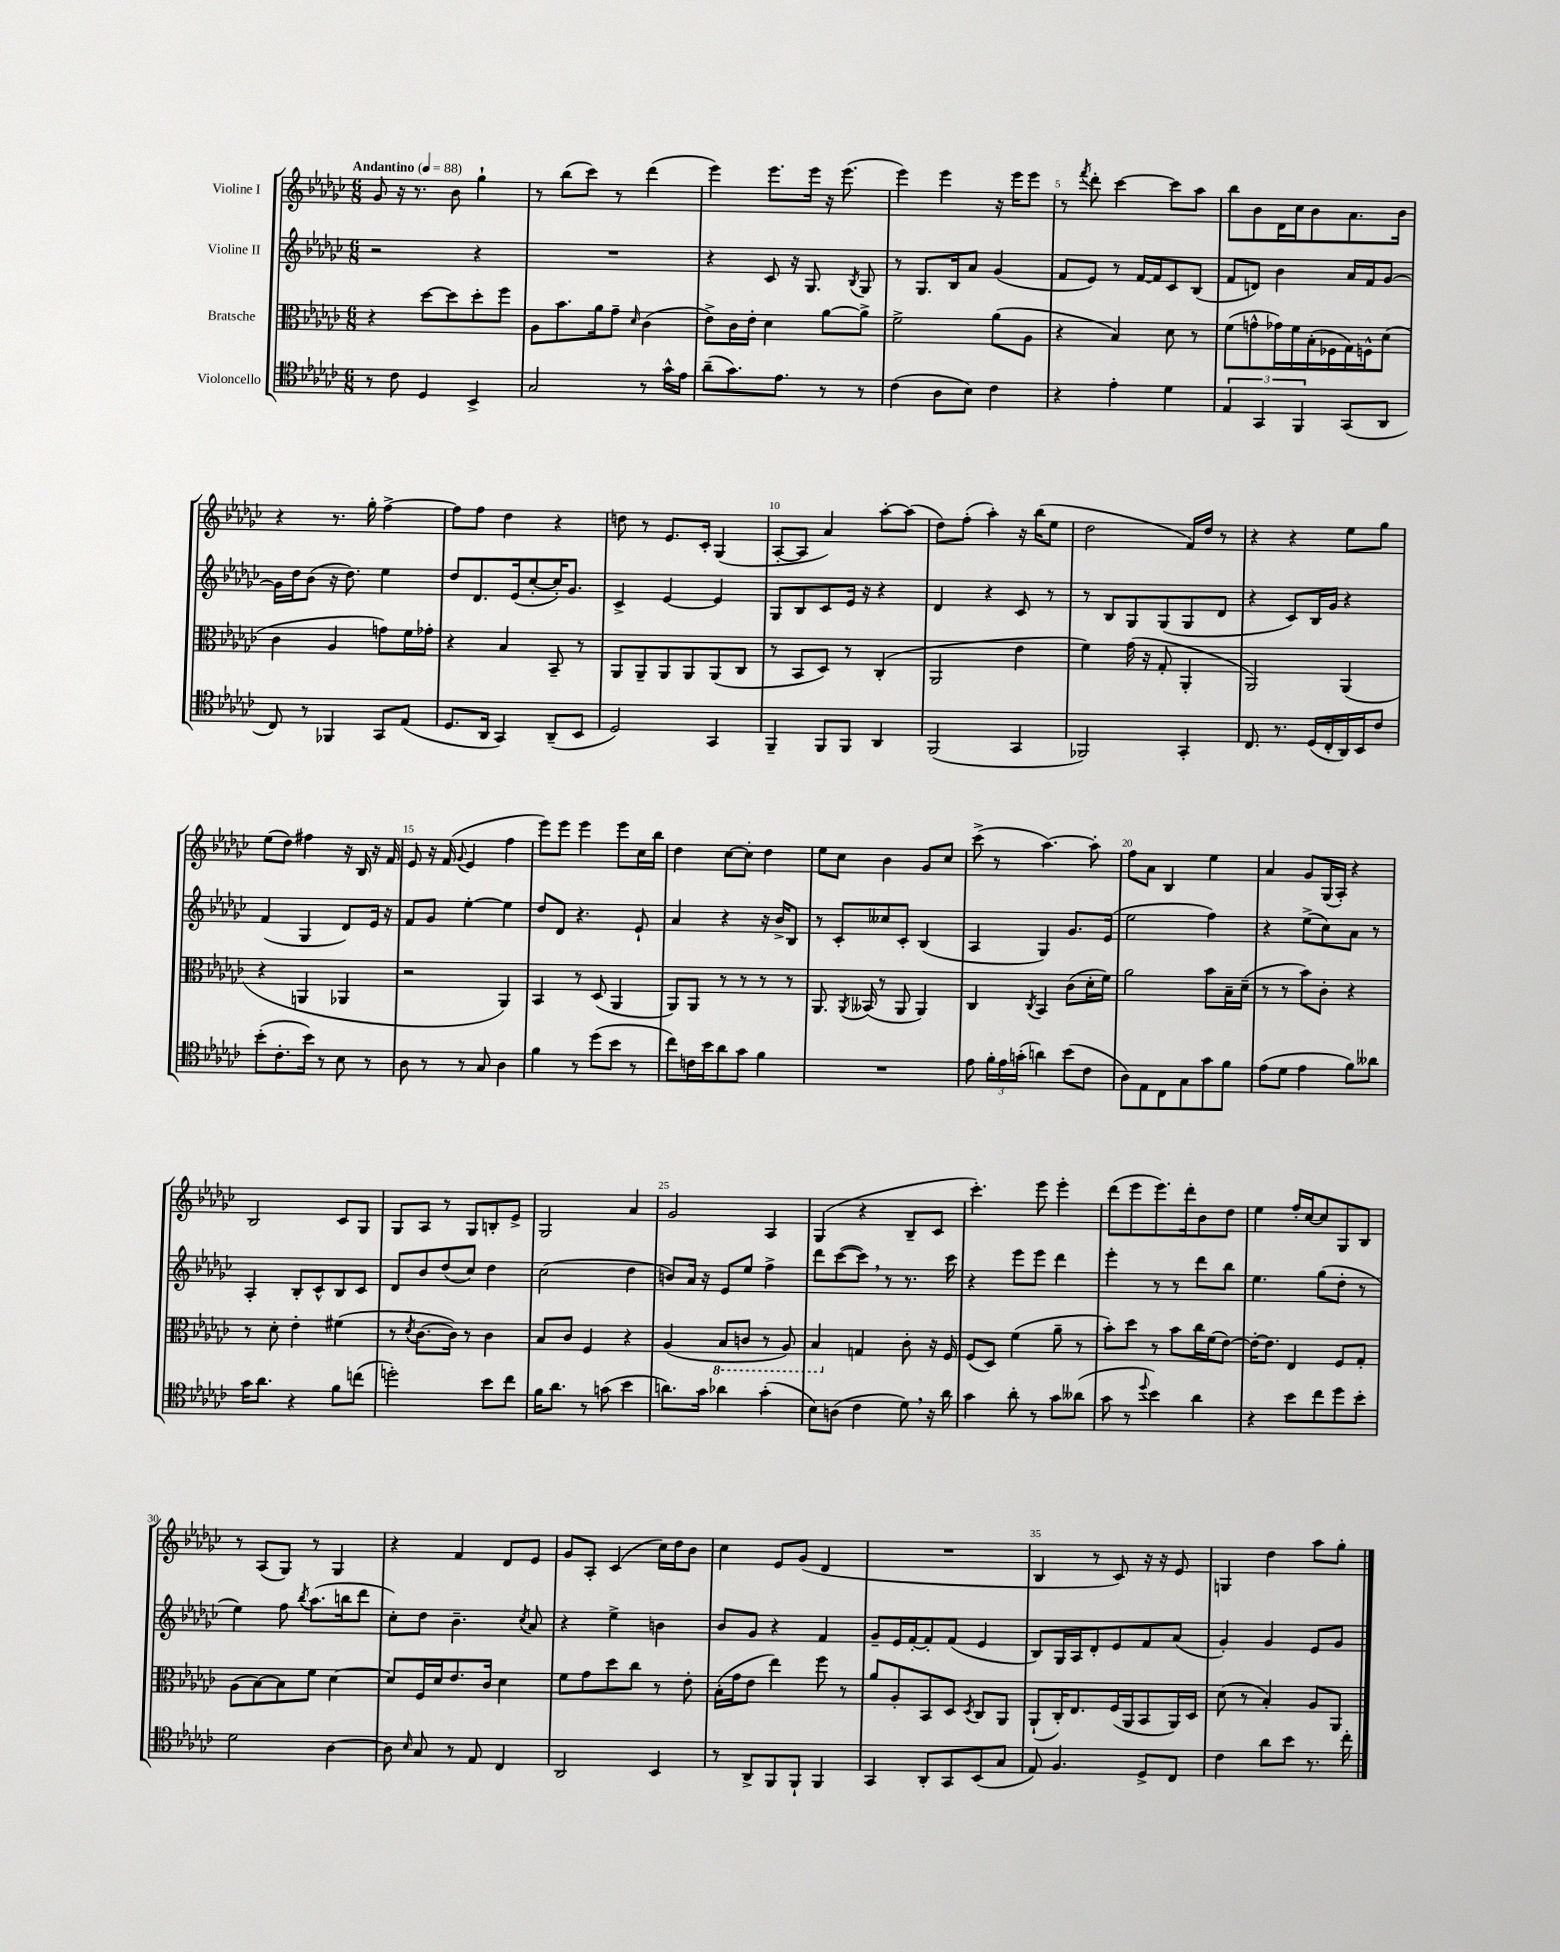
<<
\new StaffGroup <<
\new Staff = "s0" \with { instrumentName = "Violine I" } {
    \clef treble \key ges \major \numericTimeSignature \time 6/8 \tempo "Andantino" 4 = 88
    \autoBeamOff ges'8 r16 r8. bes'8 ges''4-! |
    r8 bes''8[( ces'''8]) r8 des'''4( |
    ees'''4) ees'''8.[ ees'''16] r16 ees'''8.( |
    ees'''4) ees'''4 r16 ees'''16[ ees'''8] |
    r8 \acciaccatura { f'''8 } des'''8-. ces'''4~ ces'''8[ aes''8] |
    bes''8[ bes'8 des'16 ces''16 bes'8 aes'8. bes'16] |
    r4 r8. ges''16-. f''4~-> |
    f''8[ f''8] des''4 r4 |
    d''8 r8 ees'8.[ ces'16]-. ges4( |
    aes8[~-. aes8] aes'4) aes''8[~-. aes''8]( |
    des''8[) f''8]-.( aes''4-.) r16 bes''16[( ees''8] |
    des''2 f'16[) des''16] r8 |
    r4 r4 ees''8[ ges''8] |
    ees''8[( des''8]) fis''4 r16 bes16 r16 f'16 |
    ees'8 r16 f'16( \appoggiatura { ges'8 } ees'4 f''4 |
    ees'''8[) ees'''8] ees'''4 ees'''8[ ces''16 bes''16] |
    des''4 ces''8[~ ces''8]-. des''4 |
    ees''8[ ces''8] bes'4 ges'8[ ces''8] |
    ces'''8->( r8 aes''4.~) aes''8-. |
    f''8[ aes'8] bes4 ees''4 |
    aes'4 ges'8[ ges16( aes16]-.) r4 |
    bes2 ces'8[ ges8] |
    ges8[ aes8] r8 ges8[ b8-. ees'8]-> |
    ges2 aes'4 |
    ges'2 aes4 |
    ges4( r4 bes8[-- ces'8] |
    ces'''4.-.) ees'''8 ees'''4-. |
    des'''8[( ees'''8 ees'''8.) des'''16-. bes'8 des''8] |
    ees''4 f''16[-. ces''16~ ces''8 ges8 bes8] |
    r8 aes8[( ges8]) r8 ges4 |
    r4 f'4 des'8[ ees'8] |
    ges'8[ aes8]-. ces'4( ces''16[) des''16 bes'8] |
    ces''4 ees'8[ ges'8]( des'4 |
    R2. |
    bes4 r8 ces'8) r16 r16 ees'8 |
    g4 des''4 aes''8[ ges''8]-. \bar "|." |
}
\new Staff = "s1" \with { instrumentName = "Violine II" } {
    \clef treble \key ges \major \numericTimeSignature \time 6/8
    \autoBeamOff r2 r4 |
    R2. |
    r4 ces'8 r16 ges8. \acciaccatura { bes8 } ges8 |
    r8 ges8.[ bes16 aes'8] ges'4( |
    f'8[ ees'8]) r8 f'16[~ f'16 ces'8 bes8]( |
    f'8[ d'8]) bes'4 aes'16[ f'16 ges'8]~ |
    ges'16[ des''16 bes'8]( r16 des''8.) ees''4 |
    des''8[ des'8. ees'16( ces''8~-. ces''16-.) ges'8.] |
    ces'4-> ees'4~ ees'4 |
    ges8[ bes8 ces'8 ees'16] r16 r4 |
    des'4 r4 ces'8 r8 |
    r8 bes8[ ges8 ges8( ges8 des'8] |
    r4 ces'8[) bes16 ges'16] r4 |
    f'4( ges4 des'8[) ees'16] r16 |
    f'8[ ges'8] ees''4~-. ees''4 |
    des''8[ des'8] r4. ees'8-! |
    aes'4 r4 r16 bes'16[-> bes8] |
    r8 ces'8[-. ceses''8 ces'8]-. bes4( |
    aes4 ges4) ges'8.[ ees'16]( |
    ees''2 f''4) |
    r4 ees''8[->( ces''8) aes'8] r8 |
    aes4-. bes8[-. ces'8-^ bes8 ces'8] |
    des'8[ bes'8 des''8( ces''8]) des''4 |
    ces''2( des''4 |
    b'8[) aes'16] r16 ees'8[ ees''8] f''4-> |
    des'''8[ ces'''8~( ces'''8]) \breathe r8 r8. ces'''16 |
    r4 ees'''8[ ees'''8] des'''4 |
    ees'''4-. r8 r8 des'''8[ bes''8] |
    ees''4. ges''8[( des''8]-. r8 |
    ees''4) f''8 \acciaccatura { bes''8 } aes''8.[( b''16 des'''8] |
    ces''8[-.) des''8] bes'4.-- \acciaccatura { ces''8 } aes'8 |
    r4 ees''4-> b'4 |
    bes'8[ ges'8] r4 f'4 |
    ges'8[-- ees'16 f'16~-. f'8-. f'8]( ees'4 |
    bes8[) ges16 aes16 des'8-. ees'8 f'8 aes'8]( |
    ges'4-.) ges'4 ees'8[ ges'8] \bar "|." |
}
\new Staff = "s2" \with { instrumentName = "Bratsche" } {
    \clef alto \key ges \major \numericTimeSignature \time 6/8
    \autoBeamOff r4 des''8[~ des''8 des''8-. f''8] |
    aes8[ bes'8. aes'16 ges'8]-- \grace { des'16 } ces'4( |
    ees'8[->) ces'16 ees'16]-. des'4 aes'8[~ aes'8]-> |
    f'2-> aes'8[( aes8] |
    r4 bes4) des'8 r8 |
    f'8[( g'8-^ ges'16) f'16 bes16-.( fes16 ges16) f16-^ des'8]( |
    ces'4 aes4 g'8[) f'16 ges'16]-. |
    r4 bes4 bes,8-- r8 |
    aes,8[ aes,8-- aes,8 aes,8 aes,8( ces8] |
    r8 bes,8[ des8]) r8 ces4-.( |
    aes,2 ees'4 |
    f'4) ges'16( r16 ges8-. aes,4-. |
    aes,2) aes,4( |
    r4 a,4 aes,4 |
    r2 aes,4) |
    bes,4 r8 des8( aes,4 |
    aes,8[) aes,8] r8 r8 r8 r8 |
    aes,8. \acciaccatura { aes,8 } beses,16( r8 aes,8 aes,4) |
    ces4 \acciaccatura { ces8 } bes,4 ces'8[( des'16-. f'16]) |
    aes'2 bes'8[ bes16-- des'16]--( |
    r8 r8 bes'8[) ces'8]-. r4 |
    r8 des'8-. ees'4-. fis'4( |
    r8 \acciaccatura { des'8 } ces'8.[~ ces'16]) r8 ces'4 |
    bes8[ ces'8] f4 r4 |
    aes4( \ottava #-1 bes,8[ c8] r8 aes,8) |
    bes,4 \ottava #0 g4 ces'8-. r16 f16 |
    f8[( des8]) f'4( aes'8-- r8 |
    bes'8[-.) des''8] r8 bes'8[ ces''16 f'16( ees'8]~) |
    ees'16[~-. ees'8.] ees4 f8[ ges8]-. |
    aes8[( bes8~) bes8 f'8] des'4~ |
    des'8[ f16 des'16 ees'8. ces'16] des'4 |
    f'8[ ges'8 des''8 ces''8] r8 ees'8-. |
    bes16[-.( ges'16 ees'8] ees''4) f''8 r8 |
    aes'8[ aes8-. bes,8 des8] \acciaccatura { des8 } ces8[ aes,8] |
    aes,8[-!( ces16-.) ees8. f16( aes,16 bes,8 aes,16) des16] |
    des'8( r8 bes4-.) aes8[ aes,8] \bar "|." |
}
\new Staff = "s3" \with { instrumentName = "Violoncello" } {
    \clef tenor \key ges \major \numericTimeSignature \time 6/8
    \autoBeamOff r8 ces'8 des4 bes,4-> |
    ges2 r8 ges'16[-^ ees'16] |
    aes'8[--( ges'8.) ees'8.] r8 r8 |
    ces'4( aes8[ bes8]) ces'4 |
    r4 ees'4-. des'4 |
    \tuplet 3/2 { ees4 ges,4 f,4 } ges,8[( aes,8] |
    ces8) r8 fes,4 ges,8[ ees8]( |
    des8.[ aes,16] ges,4) aes,8[--( bes,8] |
    des2) ges,4 |
    f,4-- f,8[ f,8] aes,4 |
    f,2( ges,4 |
    fes,2) ges,4-. |
    ces8. r8. des16[( ces16-. aes,16) bes,16 ces'8] |
    bes'8[-.( ces'8.-. bes'16]) r8 bes8 r8 |
    aes8 r8 r8 ges8 aes4 |
    f'4 r8 des''8[( bes'8] r8 |
    ces''8[) c'16 bes'16 aes'8 ges'8] f'4 |
    R2. |
    ees'8 \tuplet 3/2 { f'16[-. ees'16 g'16]-.( } a'4) bes'8[( ces'8] |
    aes8[) ees8 ces8 ges8 ges'8 f'8] |
    ees'8[( des'8] ees'4 f'8[) aeses'8] |
    ges'16[ aes'8.] r4 f'8[ c''8]( |
    d''2-.) bes'8[ ces''8] |
    f'16[ aes'8.] r8 g'8( bes'4 |
    a'8.[) ges'16] aes'4 ges'4-.( |
    bes8[) a8]( ces'4 des'8) \breathe r16 aes'16 |
    ges'4 aes'8-. r8 ges'8[ aeses'8]( |
    ges'8 r8 \appoggiatura { des''8 } bes'4) aes'4 |
    r4 bes'8[ ces''8 des''8 bes'8]-. |
    des'2 aes4~ |
    aes8 \grace { bes16 } ges8 r8 ees8 ces4 |
    aes,2 bes,4 |
    r8 aes,8[-> f,8 f,8]-! f,4 |
    ges,4 aes,8[-. ges,8 bes,8( ges8] |
    ees8) f4. des8[-> ces8] |
    ces'4 aes'8[ bes'8] r8. ces''16-. \bar "|." |
}
>>
>>
\layout { \context { \Score \override BarNumber.break-visibility = ##(#f #t #t) barNumberVisibility = #(every-nth-bar-number-visible 5) } }
